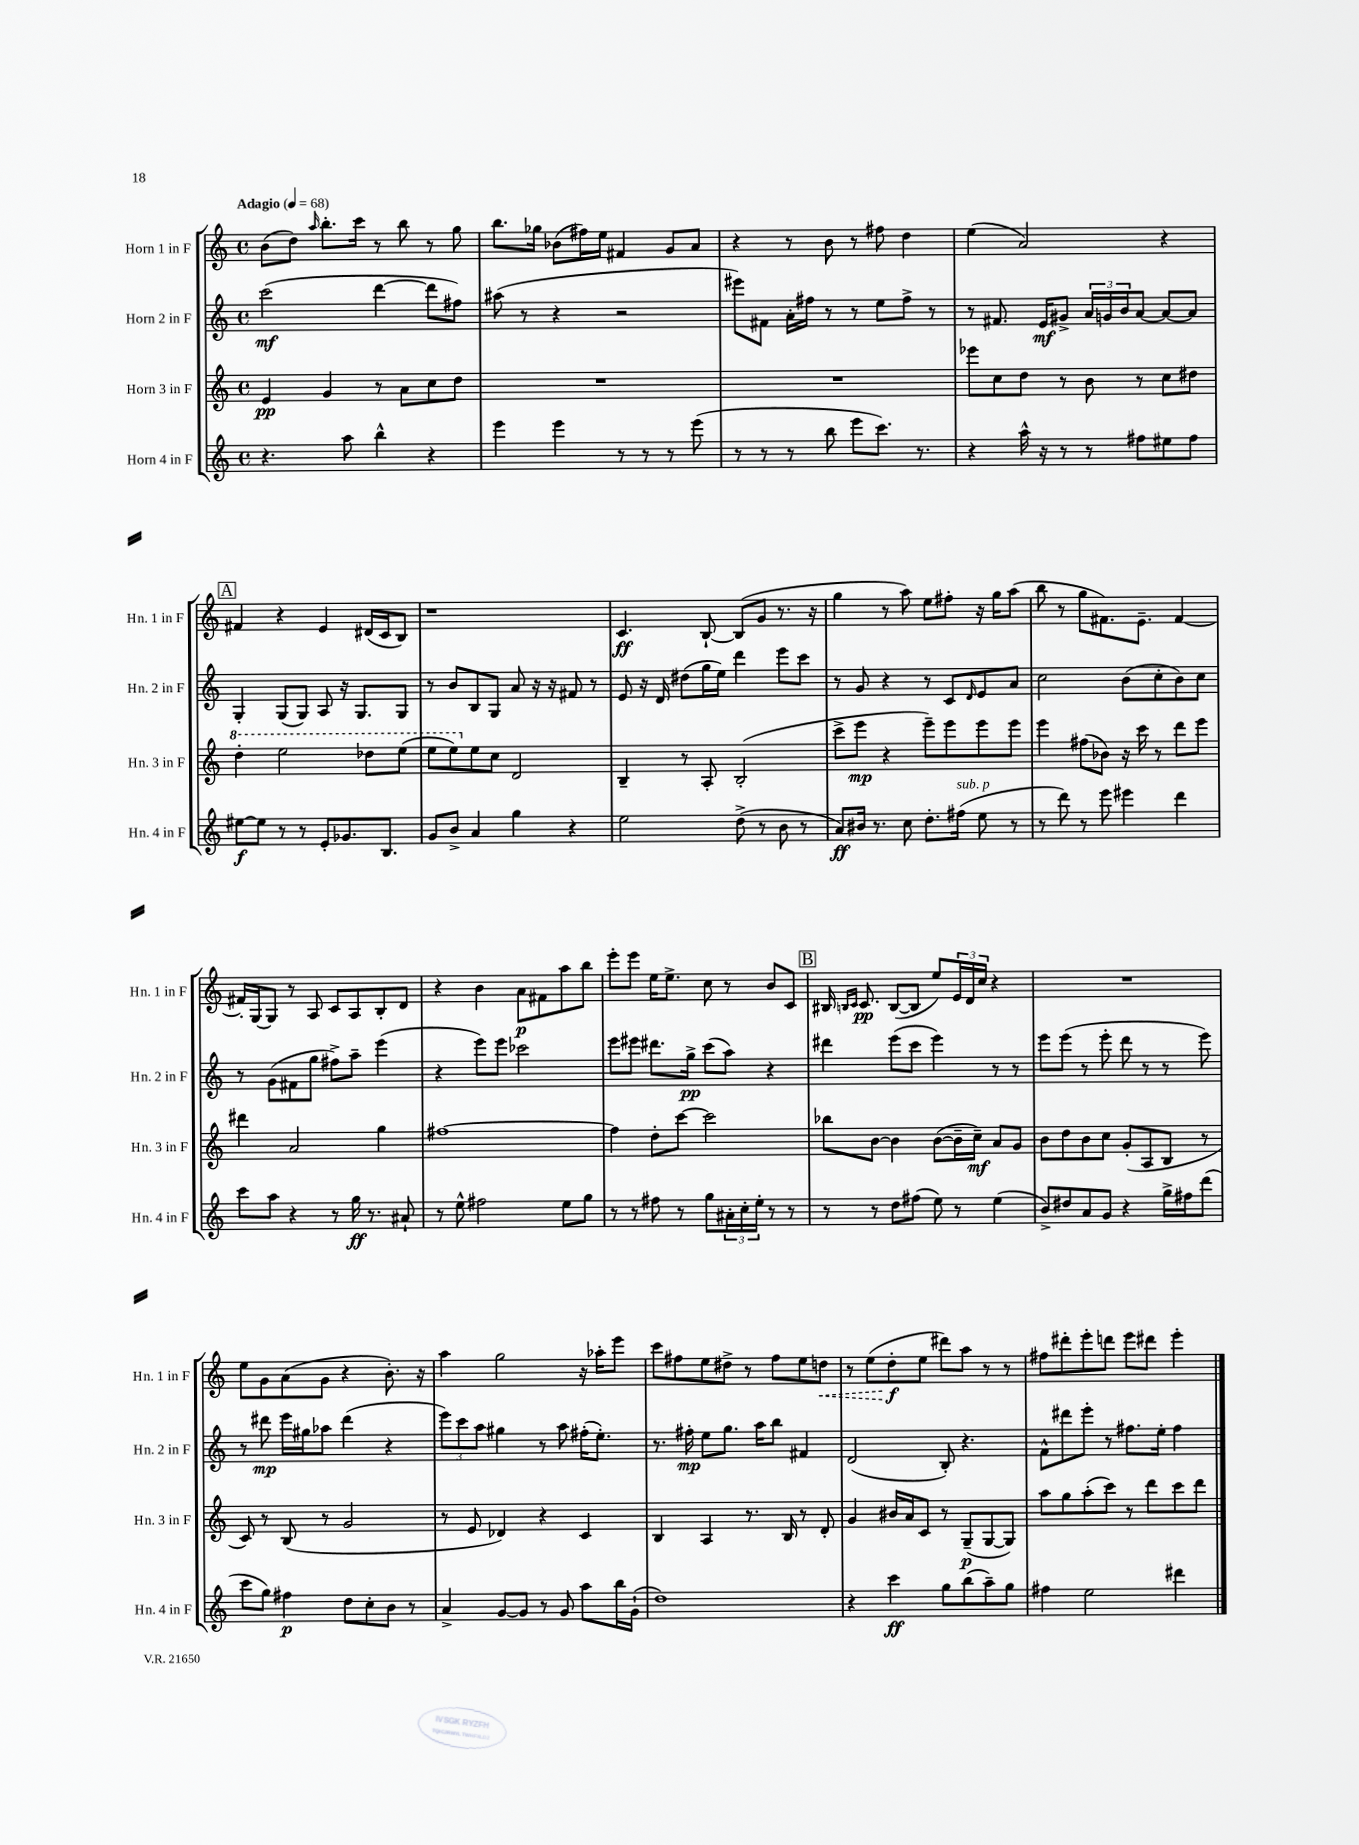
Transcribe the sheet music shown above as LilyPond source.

<<
\new StaffGroup <<
\new Staff = "s0" \with { instrumentName = "Horn 1 in F" shortInstrumentName = "Hn. 1 in F" } {
    \clef treble \key c \major \defaultTimeSignature \time 4/4 \tempo "Adagio" 4 = 68
    b'8( d''8) \grace { a''16 } b''8.-. c'''16 r8 b''8 r8 g''8 |
    b''8. ges''16 bes'8( fis''16) e''16 fis'4 g'8 a'8 |
    r4 r8 b'8 r8 fis''8 d''4 |
    e''4( a'2) r4 |
    \mark \markup { \box "A" } fis'4 r4 e'4 dis'16( c'16 b8) |
    r1 |
    c'4.\ff b8~-! b8( g'8 r8. r16 |
    g''4 r8 a''8) e''8 fis''8-. r16 g''16 a''8( |
    b''8 r8 g''8 fis'8.) e'8.-- fis'4~ |
    fis'16-. g16~ g8 r8 a8 c'8 a8 b8-. d'8 |
    r4 b'4 a'8\p fis'8 a''8 b''8 |
    e'''8-. e'''8 e''16 e''8.-> c''8 r8 b'8 c'8 |
    \mark \markup { \box "B" } bis16 \grace { b16 c'16 } c'8.\pp b8~( b8 e''8) \tuplet 3/2 { e'16 d'16 c''16 } r4 |
    R1 |
    e''8 g'8 a'8( g'8 r4 b'8.-.) r16 |
    a''4 g''2 r16 aes''16-. e'''8 |
    c'''8 fis''8 e''8 dis''8-> r8 fis''8 e''8 \once \override Hairpin.style = #'dashed-line d''8\< |
    r8 e''8( d''8-.\f\! e''8 dis'''8) a''8 r8 r8 |
    fis''8 dis'''8-. e'''8-. d'''8 e'''8 dis'''8 e'''4-. \bar "|." |
}
\new Staff = "s1" \with { instrumentName = "Horn 2 in F" shortInstrumentName = "Hn. 2 in F" } {
    \clef treble \key c \major \defaultTimeSignature \time 4/4
    c'''2\mf( d'''4~ d'''8 fis''8) |
    ais''8( r8 r4 r2 |
    eis'''8) fis'8 a'16-. fis''16 r8 r8 e''8 fis''8-> r8 |
    r8 fis'8. e'16\mf gis'8-> \tuplet 3/2 { a'16 g'16 b'16 } a'8~ a'8~ a'8 |
    \mark \markup { \box "A" } g4-. g8( g8) a8 r16 g8. g8 |
    r8 b'8 b8 g8 a'8 r16 r16 fis'8 r8 |
    e'8 r16 d'16 dis''8( g''16 e''16) d'''4 e'''8 c'''8 |
    r8 g'8 r4 r8 c'8 \grace { d'16 } e'8 a'8 |
    c''2 b'8( c''8-. b'8) c''8 |
    r8 g'8( fis'8 g''8 fis''8->) a''8-- e'''4( |
    r4 e'''8) e'''8 ces'''2 |
    e'''8 eis'''8 dis'''8. g''16->\pp c'''8( a''8) r4 |
    \mark \markup { \box "B" } dis'''4 e'''8( c'''8 e'''4) r8 r8 |
    e'''8 e'''8( r8 e'''8-. d'''8 r8 r8 e'''8) |
    r8 dis'''8\mp e'''16 gis''16 aes''8 dis'''4( r4 |
    \tuplet 3/2 { e'''8) c'''8 a''8 } gis''4 r8 a''8 fis''16-.( e''8.-.) |
    r8. fis''16-.\mp e''8 g''8. a''16 b''8 fis'4 |
    d'2( b8-.) r4. |
    f'8-^ dis'''8 e'''8-. r8 fis''8. e''16-. fis''4 \bar "|." |
}
\new Staff = "s2" \with { instrumentName = "Horn 3 in F" shortInstrumentName = "Hn. 3 in F" } {
    \clef treble \key c \major \defaultTimeSignature \time 4/4
    e'4\pp g'4 r8 a'8 c''8 d''8 |
    R1 |
    R1 |
    ees'''8 c''8 d''8 r8 b'8 r8 c''8 dis''8 |
    \mark \markup { \box "A" } \ottava #1 d'''4-. e'''2 des'''8 e'''8( |
    e'''8 e'''8) \ottava #0 e''8 c''8 d'2 |
    b4-- r8 a8-. b2-.( |
    c'''8-> e'''8\mp r4 e'''8--) e'''8 e'''8 e'''8 |
    e'''4 fis''8( bes'8) r16 c'''16 r8 d'''8 e'''8 |
    dis'''4 a'2 g''4 |
    fis''1~ |
    fis''4 d''8-. c'''8~ c'''2 |
    \mark \markup { \box "B" } bes''8 b'8~ b'4 b'8~( b'16-- c''16--\mf) a'8 g'8 |
    b'8 d''8 b'8 c''8 g'8-.( a8 b8 r8 |
    c'8) r8 b8( r8 g'2 |
    r8 e'8 des'4) r4 c'4 |
    b4 a4 r8. b16 r8 d'8-. |
    g'4 bis'16 a'16 c'8 r8 g8--\p( g8~ g8) |
    a''8 g''8 a''8-.( c'''8) r8 d'''8 c'''8 d'''8 \bar "|." |
}
\new Staff = "s3" \with { instrumentName = "Horn 4 in F" shortInstrumentName = "Hn. 4 in F" } {
    \clef treble \key c \major \defaultTimeSignature \time 4/4
    r4. a''8 b''4-^ r4 |
    e'''4 e'''4 r8 r8 r8 e'''8( |
    r8 r8 r8 b''8 e'''8 c'''8.) r8. |
    r4 a''16-^ r16 r8 r8 fis''8 eis''8 fis''8 |
    \mark \markup { \box "A" } eis''8~\f eis''8 r8 r8 e'8-. ges'8. b8. |
    g'8 b'8-> a'4 g''4 r4 |
    e''2 d''8->( r8 b'8 r8 |
    a'8\ff) bis'16 r8. c''8 d''8.-. fis''16^\markup { \italic "sub. p" }( e''8 r8 |
    r8 d'''8) r8 e'''8 eis'''4 d'''4 |
    c'''8 a''8 r4 r8 g''16\ff r8. ais'8-! |
    r8 e''8-^ fis''2 e''8 g''8 |
    r8 r8 fis''8 r8 g''8 \tuplet 3/2 { ais'16-. c''16-. e''16-. } r8 r8 |
    \mark \markup { \box "B" } r8 r8 d''8 fis''8( e''8) r8 e''4( |
    b'8->) dis''8 a'8 g'8 r4 g''16-> fis''16 d'''8( |
    c'''8 g''8) fis''4\p d''8 c''8-. b'8 r8 |
    a'4-> g'8~ g'8 r8 g'8 a''8 b''16 g'16-!( |
    d''1) |
    r4 c'''4\ff g''8 b''8( a''8--) g''8 |
    fis''4 e''2 dis'''4 \bar "|." |
}
>>
>>
\layout { \context { \Score \remove "Bar_number_engraver" } }
